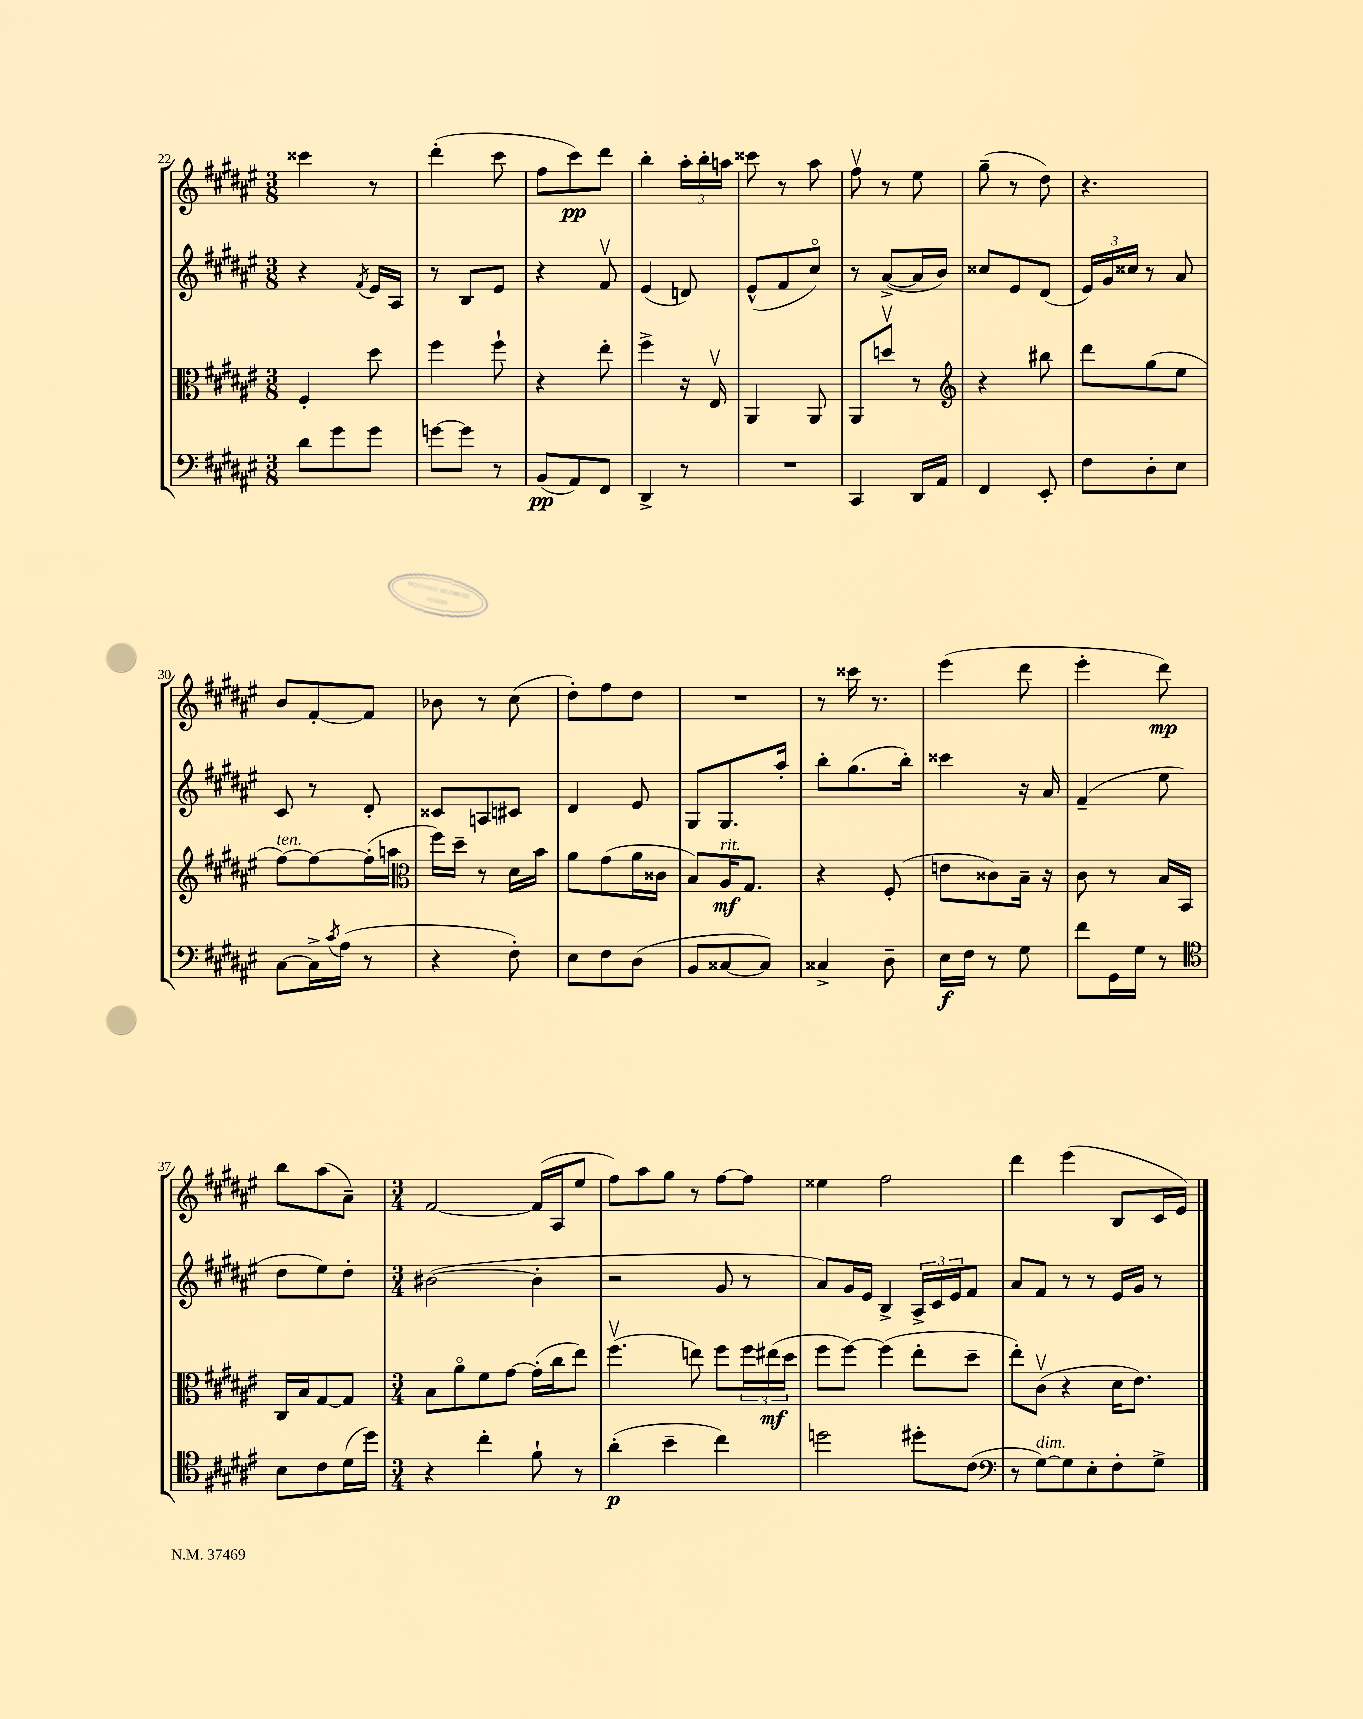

**kern	**kern	**kern	**kern
*staff4	*staff3	*staff2	*staff1
*clefF4	*clefC3	*clefG2	*clefG2
*k[f#c#g#d#a#e#]	*k[f#c#g#d#a#e#]	*k[f#c#g#d#a#e#]	*k[f#c#g#d#a#e#]
*M3/8	*M3/8	*M3/8	*M3/8
8d#	4F#'	4r	4ccc##
8g#	.	.	.
.	.	8qf#	.
8g#	8dd#	16e#	8r
.	.	16A#	.
=	=	=	=
[8g	4ff#	8r	(4ddd#'
8g]	.	8B	.
8r	8ff#`	8e#	8ccc#
=	=	=	=
(8BB	4r	4r	8ff#
8AA#)	.	.	8ccc#)
8FF#	8ee#'	8f#v	8ddd#
=	=	=	=
4DD#^	4ff#^	(4e#	4bb'
8r	16r	8d)	24aa#'
.	.	.	24bb'
.	16E#v	.	.
.	.	.	24aa
=	=	=	=
4.r	4AA#	(8e#^^	8ccc##
.	.	8f#	8r
.	8AA#	8cc#o)	8aa#
=	=	=	=
4CC#	8AA#	8r	8ff#v
.	8ddv	([8a#^	8r
16DD#	8r	16a#]	8ee#
16AA#	.	16b)	.
=	=	=	=
*	*clefG2	*	*
4FF#	4r	8cc##	(8gg#~
.	.	8e#	8r
8EE#'	8bb#	(8d#	8dd#)
=	=	=	=
8F#	8ddd#	24e#)	4.r
.	.	24g#	.
.	.	24cc##	.
8D#'	(8gg#	8r	.
8E#	8ee#	8a#	.
=	=	=	=
[8C#	[8ff#)	8c#	8b
16C#^]	8ff#_	8r	[8f#'
8qc#	.	.	.
(16A#	.	.	.
8r	(16ff#']	8d#'	8f#]
.	16aa	.	.
=	=	=	=
*	*clefC3	*	*
4r	16ff#)	8c##	8b-
.	16dd#~	.	.
.	8r	8A	8r
8F#')	16d#	8c#	(8cc#
.	16b	.	.
=	=	=	=
8E#	8a#	4d#	8dd#')
8F#	(8g#	.	8ff#
(8D#	16a#	8e#	8dd#
.	16c##	.	.
=	=	=	=
8BB	8B)	8G#	4.r
[8C##	16A#	8.G#	.
.	8.G#	.	.
8C##])	.	.	.
.	.	16aa#'	.
=	=	=	=
4C##^	4r	8bb'	8r
.	.	(8.gg#	16ccc##
.	.	.	8.r
8D#~	(8F#'	.	.
.	.	16bb')	.
=	=	=	=
16E#	8e	4ccc##	(4eee#
16F#	.	.	.
8r	8c##)	.	.
8G#	16B~	16r	8ddd#
.	16r	16a#	.
=	=	=	=
8f#	8c#	(4f#~	4eee#'
16GG#	8r	.	.
16G#	.	.	.
8r	16B	8ee#	8ddd#)
.	16BB	.	.
=	=	=	=
*clefC4	*	*	*
8B	16C#	8dd#	8bb
.	16B	.	.
8c#	[8G#	8ee#)	(8aa#
(16d#	8G#]	8dd#'	8a#~)
16dd#)	.	.	.
=	=	=	=
*M3/4	*M3/4	*M3/4	*M3/4
4r	8B	([2b#	[2f#
.	8a#o	.	.
4cc#'	8f#	.	.
.	[8g#	.	.
8f#`	(16g#']	4b#']	(16f#]
.	16cc#	.	16A#
8r	8ee#)	.	8ee#
=	=	=	=
(4a#'	(4.ff#v	2r	8ff#)
.	.	.	8aa#
4b~	.	.	8gg#
.	8ee)	.	8r
4cc#)	8ff#	8g#	[8ff#
.	24ff#	8r	8ff#]
.	(24ee#	.	.
.	24dd#	.	.
=	=	=	=
2dd	8ff#	8a#)	4ee##
.	[8ff#)	16g#	.
.	.	16e#	.
.	(4ff#]	4B^	2ff#
8dd#'	8ee#'	24A#^	.
.	.	24c#	.
.	.	24e#	.
(8c#	8dd#~	8f#	.
=	=	=	=
*clefF4	*	*	*
8r	8ee#')	8a#	4ddd#
[8G#)	(8c#v	8f#	.
8G#]	4r	8r	(4eee#
8E#'	.	8r	.
8F#'	16d#	16e#	8B
.	8.e#)	16g#	.
8G#^	.	8r	16c#
.	.	.	16e#)
==	==	==	==
*-	*-	*-	*-
